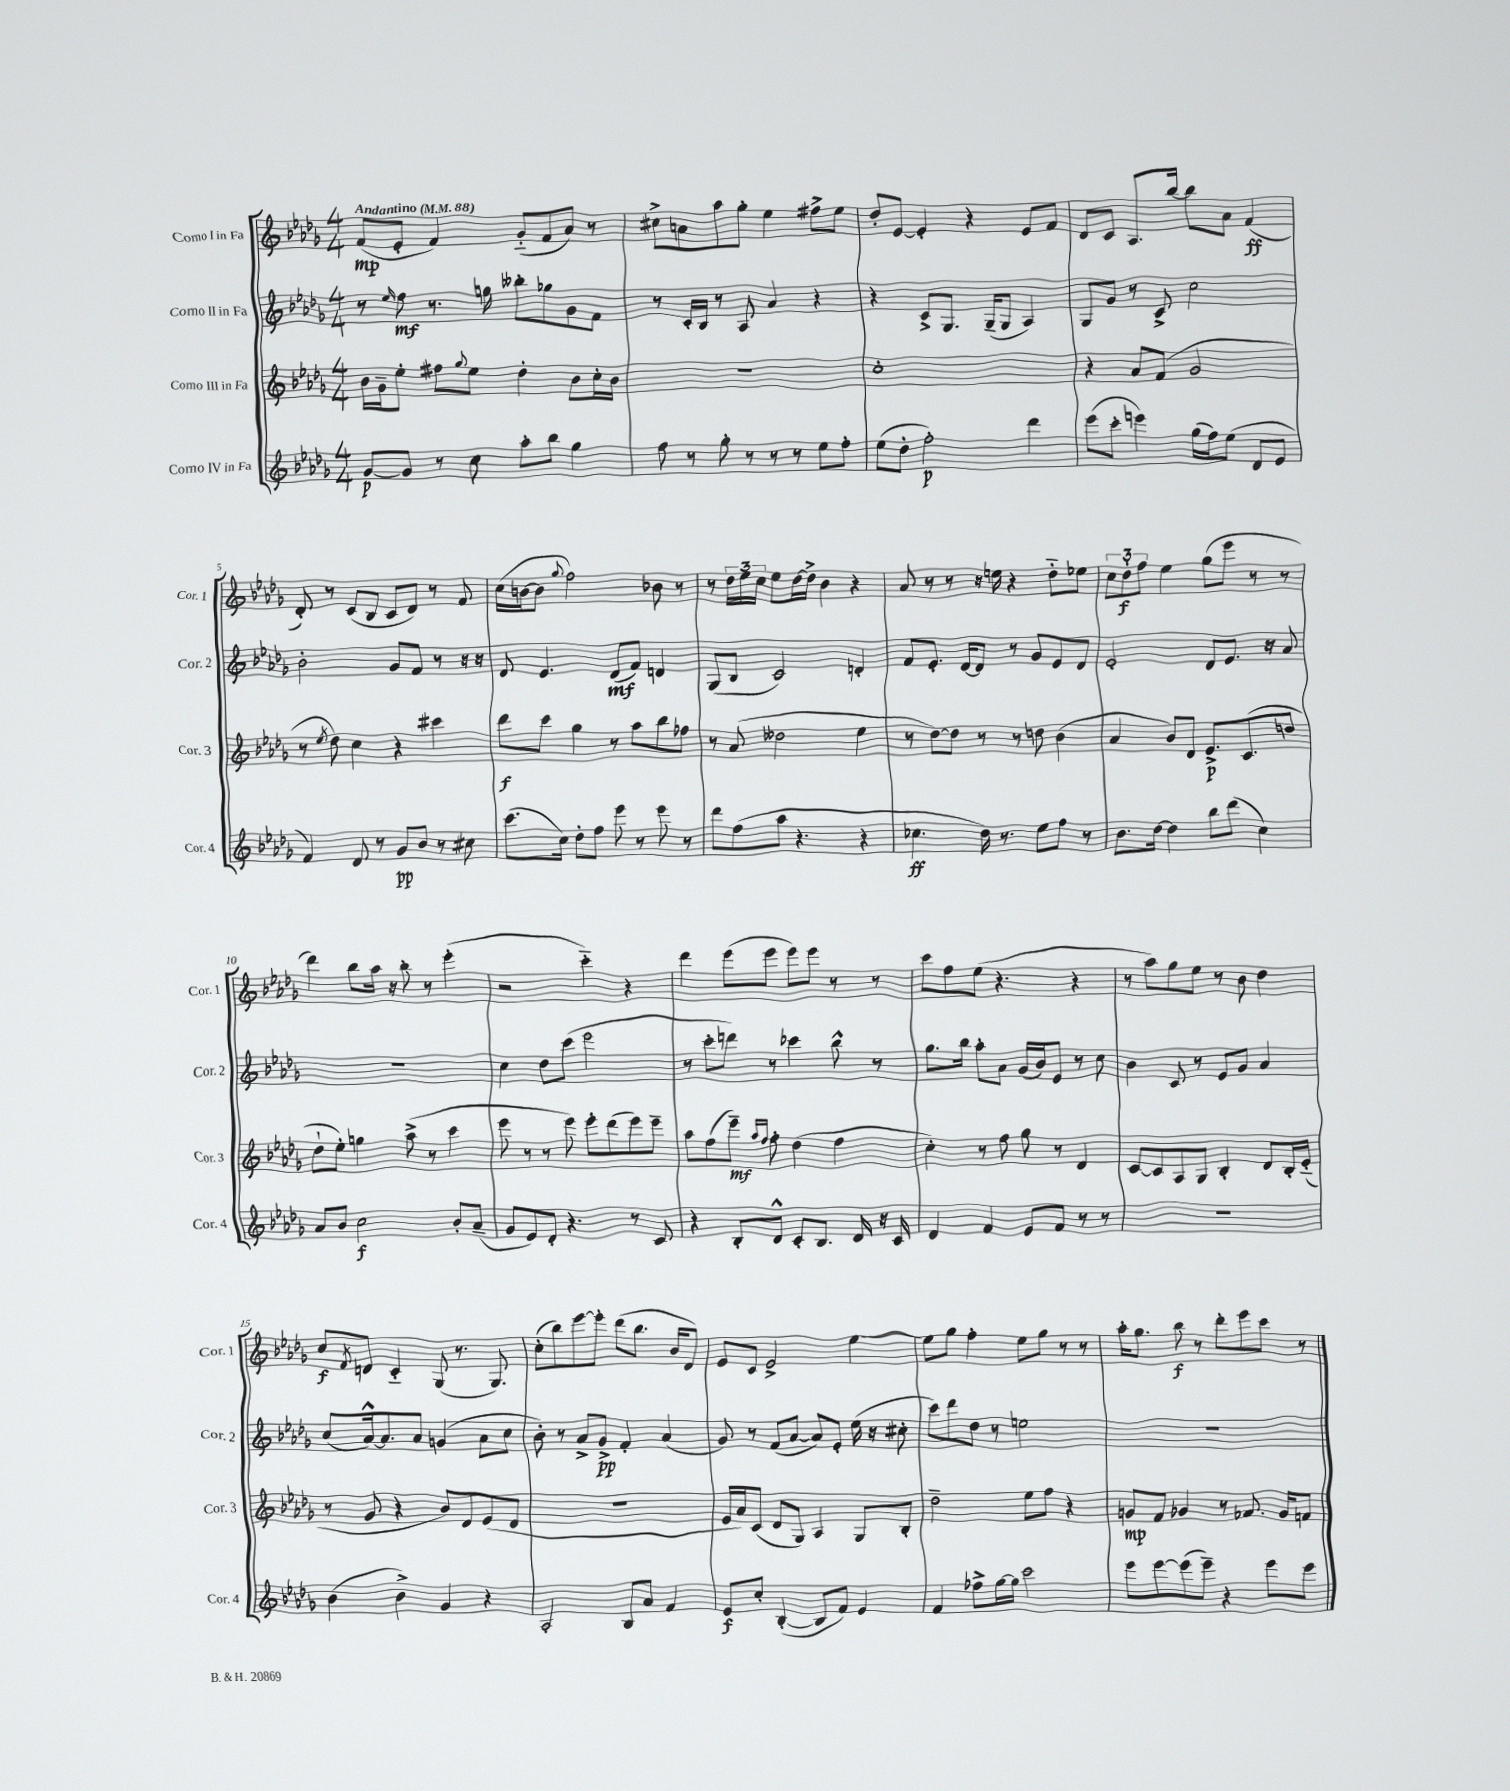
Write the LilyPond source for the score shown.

<<
\new StaffGroup <<
\new Staff = "s0" \with { instrumentName = "Corno I in Fa" shortInstrumentName = "Cor. 1" } {
    \clef treble \key des \major \numericTimeSignature \time 4/4 \tempo "Andantino" 4 = 88
    f'8\mp( ees'8-. f'4) ges'8-_( f'8 aes'8) r8 |
    cis''8-> a'8 aes''8 ges''8-. ees''4 fis''8-> ees''8 |
    des''8-. ees'8~ ees'4-. r4 ees'8 f'8 |
    des'8 c'8 aes8. bes''16~ bes''8 aes'8 f'4\ff( |
    des'8-.) r8 c'8( bes8 c'8 des'8) r8 f'8 |
    c''16( b'16~ b'8 \appoggiatura { ges''8 } f''2) bes'8 r8 |
    r8 \tuplet 3/2 { des''16 ees''16 c''16 } ees''8 des''16~ des''16-> bes'4 r4 |
    aes'8 r8 r8 r16 e''16 r4 des''8-_ ees''8 |
    \tuplet 3/2 { c''8 des''8-.\f f''8 } ees''4 ges''8( ees'''8 r8 r8 |
    des'''4) bes''8 aes''16 r16 bes''8-. r8 ees'''4-.( |
    r2 c'''4-_) r4 |
    des'''4 ees'''8( ees'''8 ees'''8) ees'''8 r8 r8 |
    c'''8 f''8 ees''8( r4. r4 |
    r8 aes''8) ges''8 ees''8 r8 bes'8 des''4 |
    c''8\f \acciaccatura { f'8 } d'8 c'4-_ ges8( r8. ges8.) |
    c''8-.( bes''8) ees'''8~ ees'''8-. des'''8( bes''8. bes'16 des'8) |
    ees'8 c'8 ees'2-> ees''4~ |
    ees''8 ges''8 f''4-. ees''8 ges''8 r8 r8 |
    aes''16-. ges''8. bes''8\f r8 des'''8-. ees'''8 c'''8 r8 \bar "|." |
}
\new Staff = "s1" \with { instrumentName = "Corno II in Fa" shortInstrumentName = "Cor. 2" } {
    \clef treble \key des \major \numericTimeSignature \time 4/4
    r8 \grace { ees''16 } f''8\mf r8. g''16 beses''8-. ges''8 ges'8 f'8 |
    r8 c'16-. bes16 r8 aes8 aes'4 r4 |
    r4 c'8-> ges8. ges16--( ges8 aes4) |
    ges8 ges'8 r8 c'8-> c''2 |
    bes'2-. ges'8 f'8 r8 r16 r16 |
    des'8 ees'4. des'8\mf( f'8) d'4 |
    ges8( bes8 c'2) d'4-. |
    f'8 ees'8.-. des'16~ des'8 r8 ges'8 ees'8 des'8 |
    ees'2-. des'8 ees'8. r16 aes'8 |
    R1 |
    c''4 des''8 c'''8( ees'''2 |
    r8 c'''8-. d'''8) r8 ces'''4 bes''8-^ r8 |
    ges''8. bes''16 aes''8-. aes'8 ges'16( bes'16) ees'8 r8 c''8 |
    bes'4 c'8 r8 ees'8 ges'8 aes'4 |
    c''8( aes'16~-^) aes'8. aes'8 g'4( aes'8 c''8 |
    bes'8-.) r8 aes'8-> ges'8->\pp f'4-. aes'4( |
    ges'8) r8 f'8( aes'8~ aes'8) ees'8-. ees''16( r16 cis''8-. |
    c'''8) des'''8 des''8 r8 e''2 |
    R1 \bar "|." |
}
\new Staff = "s2" \with { instrumentName = "Corno III in Fa" shortInstrumentName = "Cor. 3" } {
    \clef treble \key des \major \numericTimeSignature \time 4/4
    bes'16 ges'16-- ees''8-. fis''8 \appoggiatura { ges''8 } ees''8 des''4-. bes'8 c''16-. bes'16 |
    R1 |
    c''1-. |
    r4 aes'8 f'8( ges'2 |
    r8 \acciaccatura { ees''8 } des''8) c''4 r4 cis'''4 |
    des'''8\f c'''8 ges''4 r8 aes''8 bes''8 fes''8 |
    r8 aes'8( deses''2 ees''4 |
    r8 des''8~) des''8 r8 r8 d''8 bes'4( |
    aes'4 bes'8) des'8 ees'8.->\p c'8.( d''8 |
    des''8-! ees''8-.) g''4 aes''8->( r8 c'''4 |
    ees'''8 r8 r8 ees'''8) ees'''8-. des'''8( ees'''8) ees'''8-- |
    aes''8 f''8( ees'''8--\mf) \grace { aes''16 f''16 } f''8-. des''4( f''4 |
    c''4-.) r8 f''8 ges''8 r8 des'4 |
    c'8~ c'8 aes8 ges8 bes4-. des'8 bes16-. ees'16-_( |
    r8 ges'8 r4 bes'8) des'8 ees'8( des'8 |
    R1 |
    ees'16 aes'16) c'8( des'8 ges8) aes4 ges8 bes8-. |
    des''2-- ees''8 f''8 r4 |
    g'8\mp f'8 ges'4 r8 fes'8. ges'16 f'8 \bar "|." |
}
\new Staff = "s3" \with { instrumentName = "Corno IV in Fa" shortInstrumentName = "Cor. 4" } {
    \clef treble \key des \major \numericTimeSignature \time 4/4
    ges'8~\p ges'8 r8 c''8 aes''8-. bes''8 ges''4 |
    f''8 r8 ges''8-. r8 r8 r8 ees''8 f''8-. |
    ees''8( des''8-. f''2-.\p) des'''4 |
    ees'''8( c'''8-. e'''4) ges''16( f''16) ees''8( des'8 ees'8 |
    f'4) des'8 r8 ges'8\pp bes'8 r8 cis''8 |
    c'''8.( c''16) des''8-. f''8 ees'''8 r8 ees'''8 r8 |
    des'''8 f''8( aes''8 r4. r4 |
    ces''4.\ff des''16) r8. ees''8 f''8 r8 |
    bes'8. des''16~ des''4 bes''8 des'''8( c''4) |
    aes'8 bes'8 c''2\f bes'8-. aes'8--( |
    ges'8 ees'8) des'8-. r4. r8 c'8 |
    r4 bes8-. des'8-^ c'8-. bes8. des'16 r16 c'16 |
    des'4 f'4 ees'8 f'8 r8 r8 |
    R1 |
    bes'4( bes'4->) ges'4 r4 |
    aes2-. bes8 aes'8 f'4 |
    ees'8\f c''8-. bes4~-.( bes8 f'8) ees'4 |
    f'4 fes''8-> ges''16~ ges''16 c'''2 |
    ees'''8 ees'''8~ ees'''8( ees'''8--) r4 ees'''8 ees'''8 \bar "|." |
}
>>
>>
